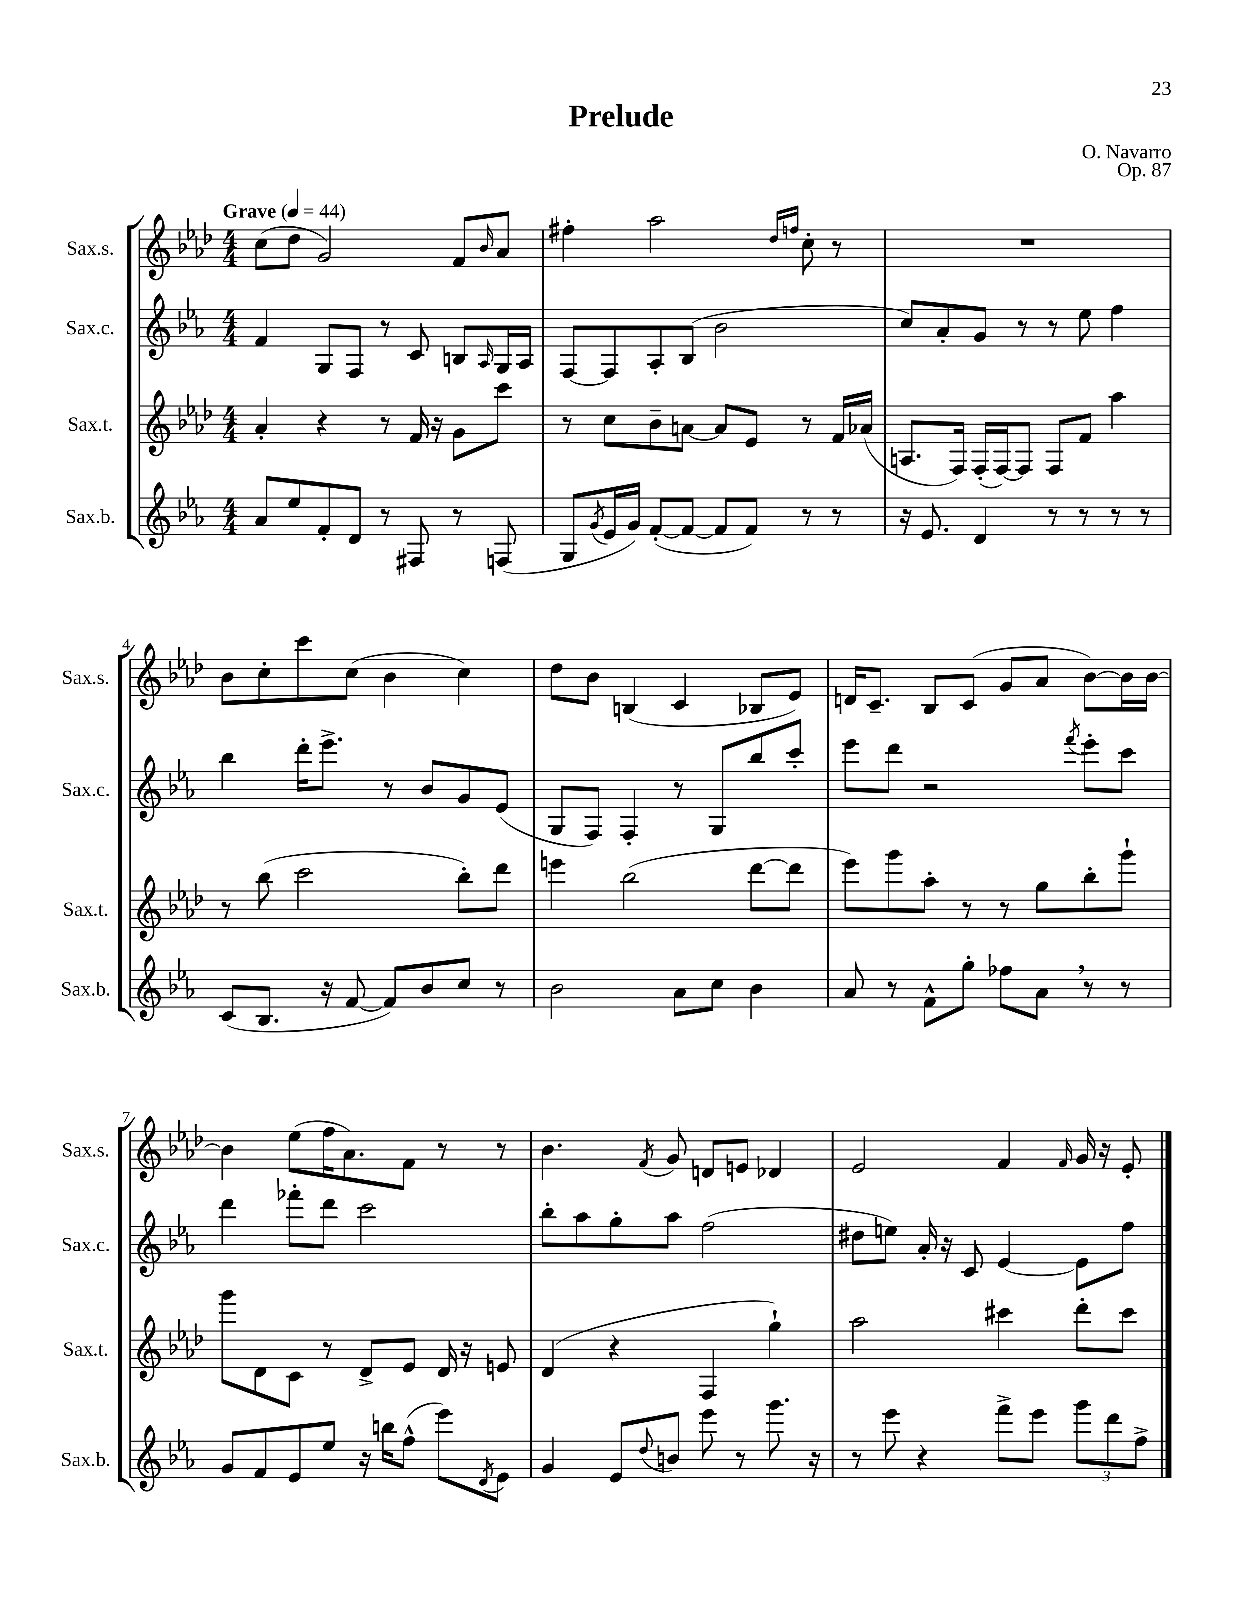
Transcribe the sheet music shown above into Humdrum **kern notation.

**kern	**kern	**kern	**kern
*part4	*part3	*part2	*part1
*staff4	*staff3	*staff2	*staff1
*I"Sax.b.	*I"Sax.t.	*I"Sax.c.	*I"Sax.s.
*I'Sax.b.	*I'Sax.t.	*I'Sax.c.	*I'Sax.s.
*clefG2	*clefG2	*clefG2	*clefG2
*k[b-e-a-]	*k[b-e-a-d-]	*k[b-e-a-]	*k[b-e-a-d-]
*M4/4	*M4/4	*M4/4	*M4/4
*MM44	*MM44	*MM44	*MM44
=1	=1	=1	=1
!	!	!	!LO:TX:a:B:t=Grave
8a-/L	4a-'/	4f/	(8cc\L
8ee-/	.	.	8dd-\J
8f'/	4r	8G/L	2g/)
8d/J	.	8F/J	.
8r	8r	8r	.
8F#X/	16f/	8c/	.
.	16r	.	.
8r	8g\L	8Bn/L	8f/L
.	.	16qqA-/	16qqb-/
(8Fn/	8ccc\J	16G/L	8a-/J
.	.	16A-/JJ	.
=2	=2	=2	=2
8G/L	8r	[8F/L	4ff#X'\
8qg/	.	.	.
16e-/L	8cc\L	8F/]	.
16g/JJ)	.	.	.
([8f'/L	8b-~\	8A-'/	2aa-\
8f/J_	[8an\J	(8B-/J	.
8f/L]	8a/L]	2b-\	.
8f/J)	8e-/J	.	.
.	.	.	16qqdd-/LL
.	.	.	16qqffn/JJ
8r	8r	.	8cc'\
8r	16f/LL	.	8r
.	(16a-X/JJ	.	.
=3	=3	=3	=3
16r	8.An/L	8cc/L)	1r
8.e-/	.	.	.
.	.	8a-'/	.
.	16F/Jk)	.	.
4d/	(16F'/LL	8g/J	.
.	[16F/J)	.	.
.	8F/J]	8r	.
8r	8F/L	8r	.
8r	8f/J	8ee-\	.
8r	4aa-\	4ff\	.
8r	.	.	.
!!LO:LB:g=z
=4	=4	=4	=4
(8c/L	8r	4bb-\	8b-\L
8.B-/J	(8bb-\	.	8cc'\
.	2ccc\	16ddd'\KL	8ccc\
16r	.	8.eee-^\J	.
[8f/	.	.	(8cc\J
8f/L])	.	8r	4b-\
8b-/	.	8b-/L	.
8cc/J	8bb-'\L)	8g/	4cc\)
8r	8ddd-\J	(8e-/J	.
=5	=5	=5	=5
2b-\	4eeen\	8G/L	8dd-\L
.	.	8F/J)	8b-\J
.	(2bb-\	4F'/	(4Bn/
8a-\L	.	8r	4c/
8cc\J	.	8G/L	.
4b-\	[8ddd-\L	8bb-/	8B-X/L
.	8ddd-\J]	8ccc'/J	8e-/J)
=6	=6	=6	=6
8a-/	8eee-\L)	8eee-\L	16dn/KL
.	.	.	8.c~/J
8r	8ggg\	8ddd\J	.
8f^^\L	8aa-'\J	2r	8B-/L
8gg'\J	8r	.	(8c/J
8ff-X\L	8r	.	8g/L
8a-,\J	8gg\L	.	8a-/J
.	.	8qfff/	.
8r	8bb-'\	8eee-'\L	[8b-\L)
8r	8ggg`\J	8ccc\J	16b-\L]
.	.	.	[16b-\JJ
!!LO:LB:g=z
=7	=7	=7	=7
8g/L	8ggg\L	4ddd\	4b-\]
8f/	8d-\	.	.
8e-/	8c\J	8fff-X'\L	(8ee-\L
8ee-/J	8r	8ddd\J	16ff\K
.	.	.	8.a-\)
16r	8d-^/L	2ccc\	.
16bbn\KL	.	.	.
(8ff^^\J	8e-/J	.	8f\J
8eee-\L)	16d-/	.	8r
.	16r	.	.
8qd/	.	.	.
8e-\J	8en/	.	8r
=8	=8	=8	=8
4g/	(4d-/	8bb-'\L	4.b-\
.	.	8aa-\	.
8e-/L	4r	8gg'\	.
8qqdd/	.	.	8qf/
8bn/J	.	8aa-\J	8g/
8eee-\	4F/	(2ff\	8dn/L
8r	.	.	8en/J
8.ggg\	4gg`\)	.	4d-X/
16r	.	.	.
=9	=9	=9	=9
8r	2aa-\	8dd#X\L	2e-/
8eee-\	.	8een\J)	.
4r	.	16a-'/	.
.	.	16r	.
.	.	8c/	.
8fff^\L	4ccc#X\	[4e-/	4f/
8eee-\J	.	.	.
.	.	.	16qqf/
12ggg\L	8ddd-'\L	8e-\L]	16g/
.	.	.	16r
12ddd\	.	.	.
.	8ccc#\J	8ff\J	8e-'/
12ff^\J	.	.	.
==	==	==	==
*-	*-	*-	*-
